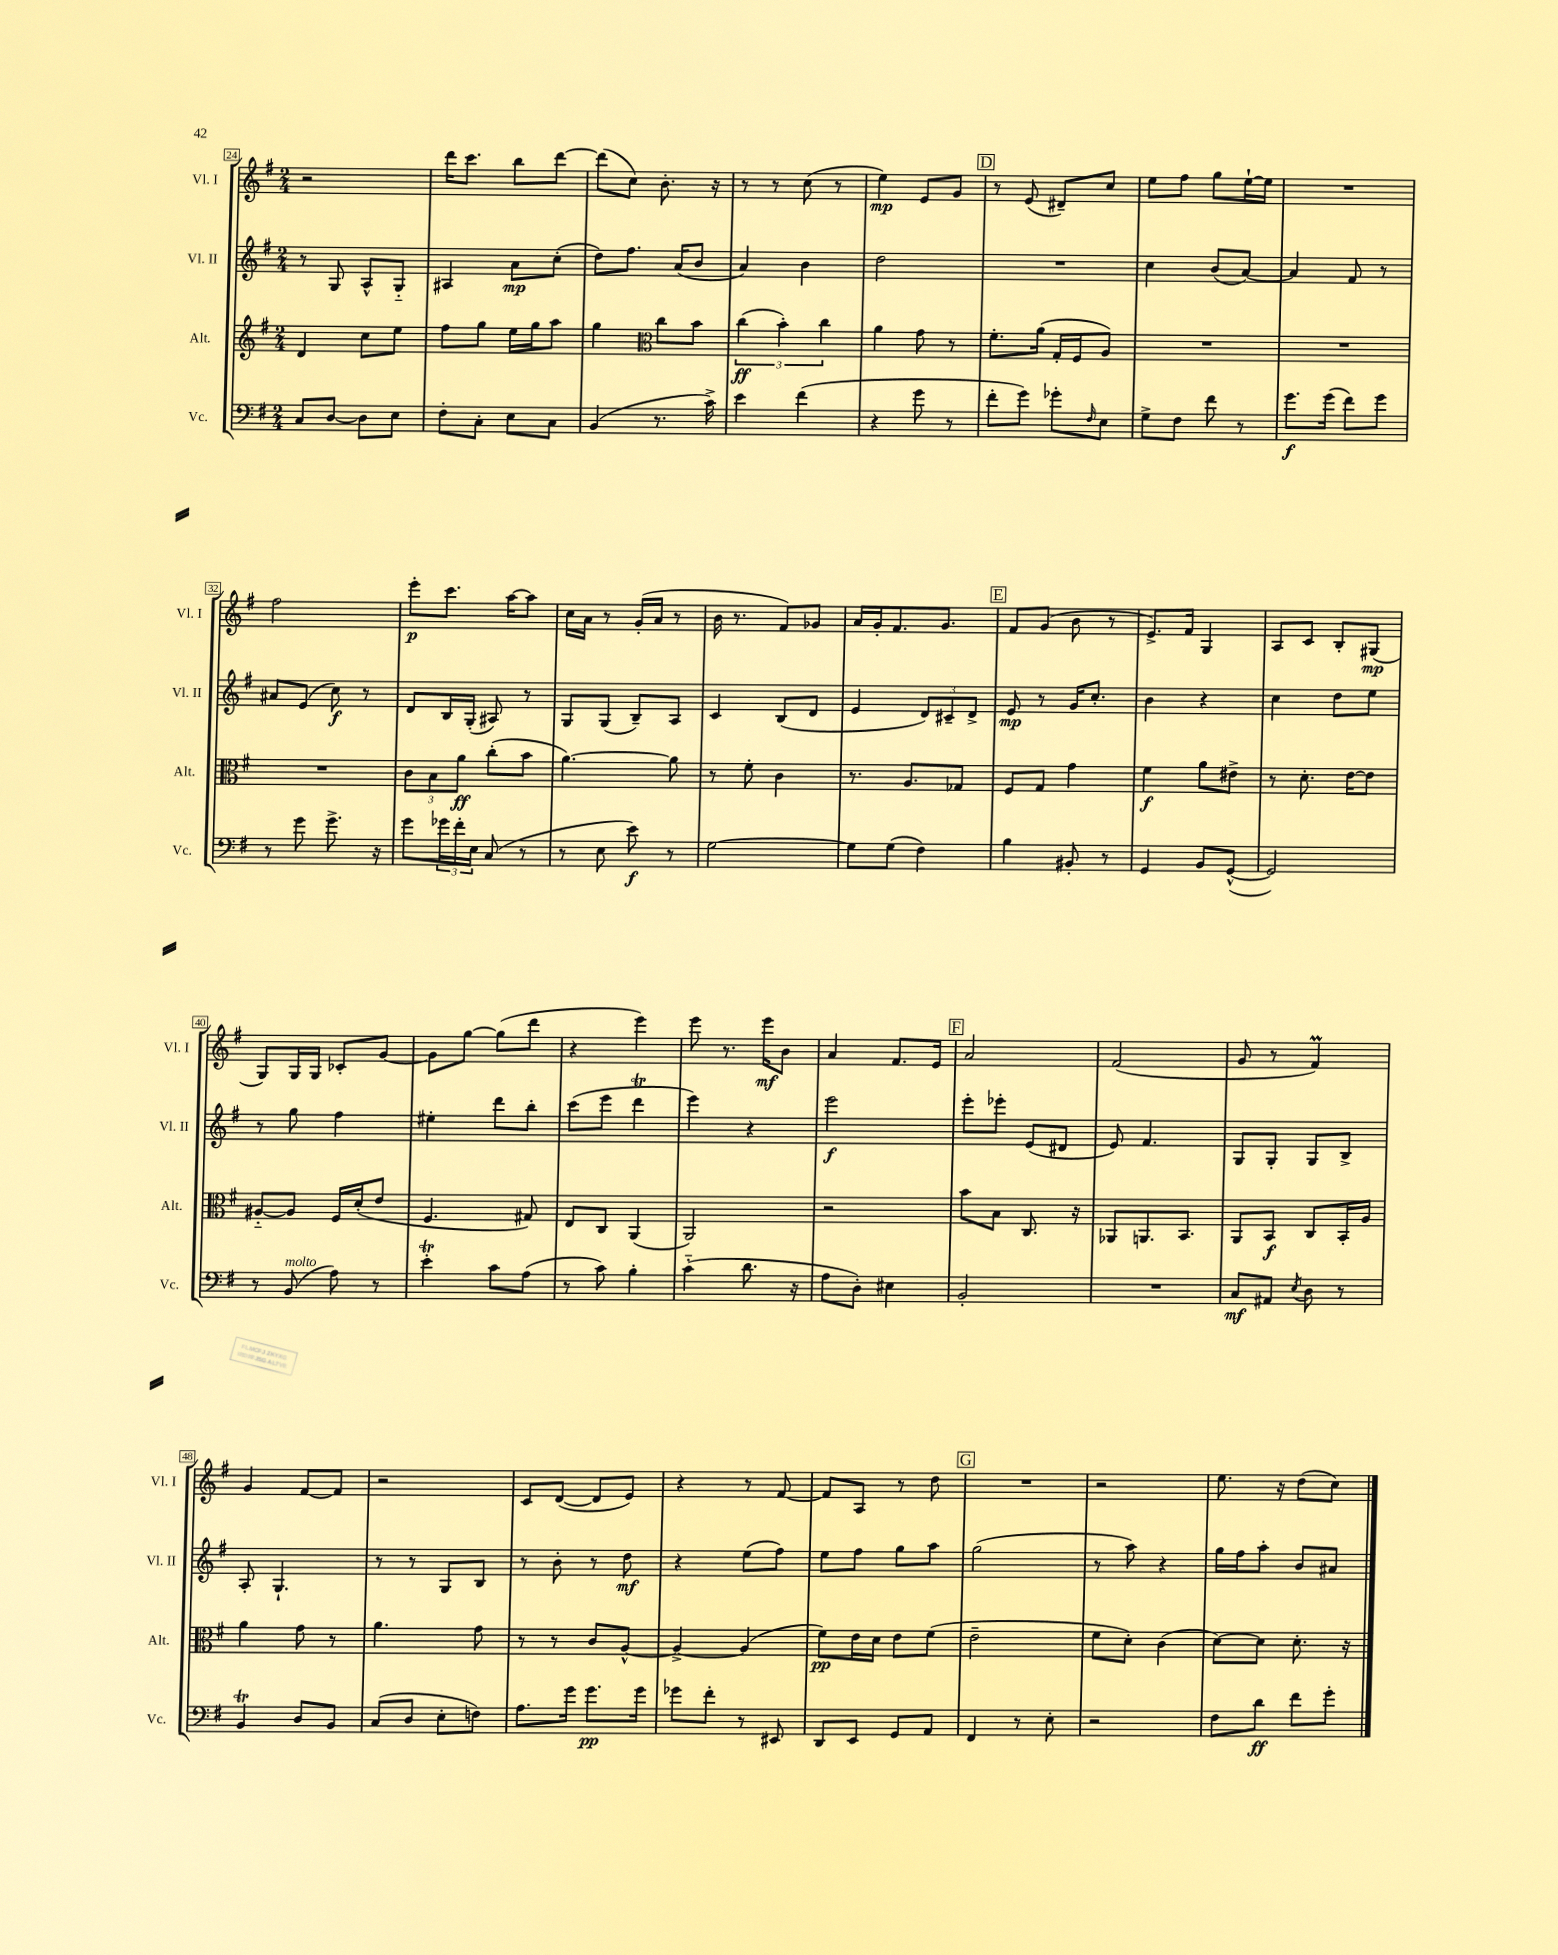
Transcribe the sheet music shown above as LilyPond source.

<<
\new StaffGroup <<
\new Staff = "s0" \with { instrumentName = "Vl. I" shortInstrumentName = "Vl. I" } {
    \clef treble \key g \major \numericTimeSignature \time 2/4
    r2 |
    d'''16 c'''8. b''8 d'''8~ |
    d'''8( c''8) b'8.-. r16 |
    r8 r8 c''8( r8 |
    e''4\mp) e'8 g'8 |
    \mark \markup { \box "D" } r8 e'8( dis'8--) c''8 |
    e''8 fis''8 g''8 e''16~-! e''16 |
    R2 |
    fis''2 |
    e'''8-.\p c'''8. a''16~ a''8 |
    c''16 a'16 r8 g'16-.( a'16 r8 |
    b'16 r8. fis'8) ges'8 |
    a'16 g'16-. fis'8. g'8. |
    \mark \markup { \box "E" } fis'8 g'8( b'8 r8 |
    e'8.->) fis'16 g4 |
    a8 c'8 b8-. gis8\mp( |
    g8) g16 g16 ces'8-. g'8~ |
    g'8 g''8~ g''8( d'''8 |
    r4 e'''4) |
    e'''8 r8. e'''16\mf b'8 |
    a'4 fis'8. e'16 |
    \mark \markup { \box "F" } a'2 |
    fis'2( |
    g'8 r8 fis'4\prall) |
    g'4 fis'8~ fis'8 |
    r2 |
    c'8 d'8~( d'8 e'8) |
    r4 r8 fis'8~ |
    fis'8 a8 r8 d''8 |
    \mark \markup { \box "G" } R2 |
    r2 |
    e''8. r16 d''8( c''8) \bar "|." |
}
\new Staff = "s1" \with { instrumentName = "Vl. II" shortInstrumentName = "Vl. II" } {
    \clef treble \key g \major \numericTimeSignature \time 2/4
    r8 g8 a8-^ g8-_ |
    ais4 a'8\mp c''8-.( |
    d''8) fis''8. a'16( b'8 |
    a'4) b'4 |
    d''2 |
    \mark \markup { \box "D" } R2 |
    c''4 b'8( a'8~) |
    a'4 fis'8 r8 |
    ais'8 e'8( c''8\f) r8 |
    d'8 b16 g16-.( ais8) r8 |
    g8 g8( b8--) a8 |
    c'4 b8( d'8 |
    e'4 \tuplet 3/2 { d'8) cis'8-- d'8-> } |
    \mark \markup { \box "E" } e'8\mp r8 g'16 c''8.-. |
    b'4 r4 |
    c''4 d''8 e''8 |
    r8 g''8 fis''4 |
    eis''4-. d'''8 b''8-. |
    c'''8( e'''8 d'''4\trill |
    e'''4) r4 |
    e'''2\f |
    \mark \markup { \box "F" } e'''8-. ees'''8-. e'8( dis'8 |
    e'8) fis'4. |
    g8 g8-. g8 b8-> |
    a8-. g4.-! |
    r8 r8 g8 b8 |
    r8 b'8-. r8 d''8\mf |
    r4 e''8( fis''8) |
    e''8 fis''8 g''8 a''8 |
    \mark \markup { \box "G" } g''2( |
    r8 a''8) r4 |
    g''16 fis''16 a''8-. b'8 ais'8 \bar "|." |
}
\new Staff = "s2" \with { instrumentName = "Alt." shortInstrumentName = "Alt." } {
    \clef treble \key g \major \numericTimeSignature \time 2/4
    d'4 c''8 e''8 |
    fis''8 g''8 e''16 g''16 a''8 |
    g''4 \clef alto c''8 b'8 |
    \tuplet 3/2 { c''4\ff( b'4-.) c''4 } |
    a'4 g'8 r8 |
    \mark \markup { \box "D" } fis'8.-. a'16( g16-. fis16 a8) |
    R2 |
    R2 |
    R2 |
    \tuplet 3/2 { c'8 b8 a'8\ff } c''8-.( b'8 |
    a'4.~) a'8 |
    r8 fis'8-. c'4 |
    r8. a8. ges8 |
    \mark \markup { \box "E" } fis8 g8 g'4 |
    fis'4\f a'8 eis'8-> |
    r8 d'8.-. e'16~ e'8 |
    ais8~-_ ais8 fis16 d'16-.( e'8 |
    fis4. gis8) |
    e8 c8 a,4( |
    a,2) |
    r2 |
    \mark \markup { \box "F" } b'8 b8 c8. r16 |
    aes,8 a,8. b,8. |
    a,8 b,8\f c8 b,16-. a16 |
    a'4 g'8 r8 |
    a'4. g'8 |
    r8 r8 c'8 a8~-^ |
    a4~-> a4( |
    fis'8\pp) e'16 d'16 e'8 fis'8( |
    \mark \markup { \box "G" } e'2-- |
    fis'8 d'8-.) c'4( |
    d'8~) d'8 d'8.-. r16 \bar "|." |
}
\new Staff = "s3" \with { instrumentName = "Vc." shortInstrumentName = "Vc." } {
    \clef bass \key g \major \numericTimeSignature \time 2/4
    c8 d8~ d8 e8 |
    fis8-. c8-. e8 c8 |
    b,4( r8. c'16->) |
    e'4 fis'4( |
    r4 g'8 r8 |
    \mark \markup { \box "D" } fis'8-. g'8) ges'8-. \grace { fis16 } e8 |
    g8-> fis8 fis'8 r8 |
    g'8.\f g'16( fis'8) g'8 |
    r8 g'8 g'8.-> r16 |
    g'8 \tuplet 3/2 { ges'16 fis'16-. e16 } c8( r8 |
    r8 e8 e'8\f) r8 |
    g2~ |
    g8 g8( fis4) |
    \mark \markup { \box "E" } b4 bis,8-. r8 |
    g,4 b,8 g,8~-^( |
    g,2) |
    r8 b,8^\markup { \italic "molto" }( a8) r8 |
    e'4-.\trill c'8 a8( |
    r8 c'8) b4-. |
    c'4-_( d'8. r16 |
    a8 d8-.) eis4 |
    \mark \markup { \box "F" } b,2-. |
    R2 |
    c8\mf ais,8 \acciaccatura { e8 } d8 r8 |
    b,4\trill d8 b,8 |
    c8( d8 e8-. f8) |
    a8. g'16 g'8.\pp g'16 |
    ges'8 fis'8-. r8 eis,8 |
    d,8 e,8 g,8 a,8 |
    \mark \markup { \box "G" } fis,4 r8 e8-. |
    r2 |
    fis8 d'8\ff fis'8 g'8-. \bar "|." |
}
>>
>>
\layout { \context { \Score currentBarNumber = #24 \override BarNumber.stencil = #(make-stencil-boxer 0.1 0.3 ly:text-interface::print) } }
